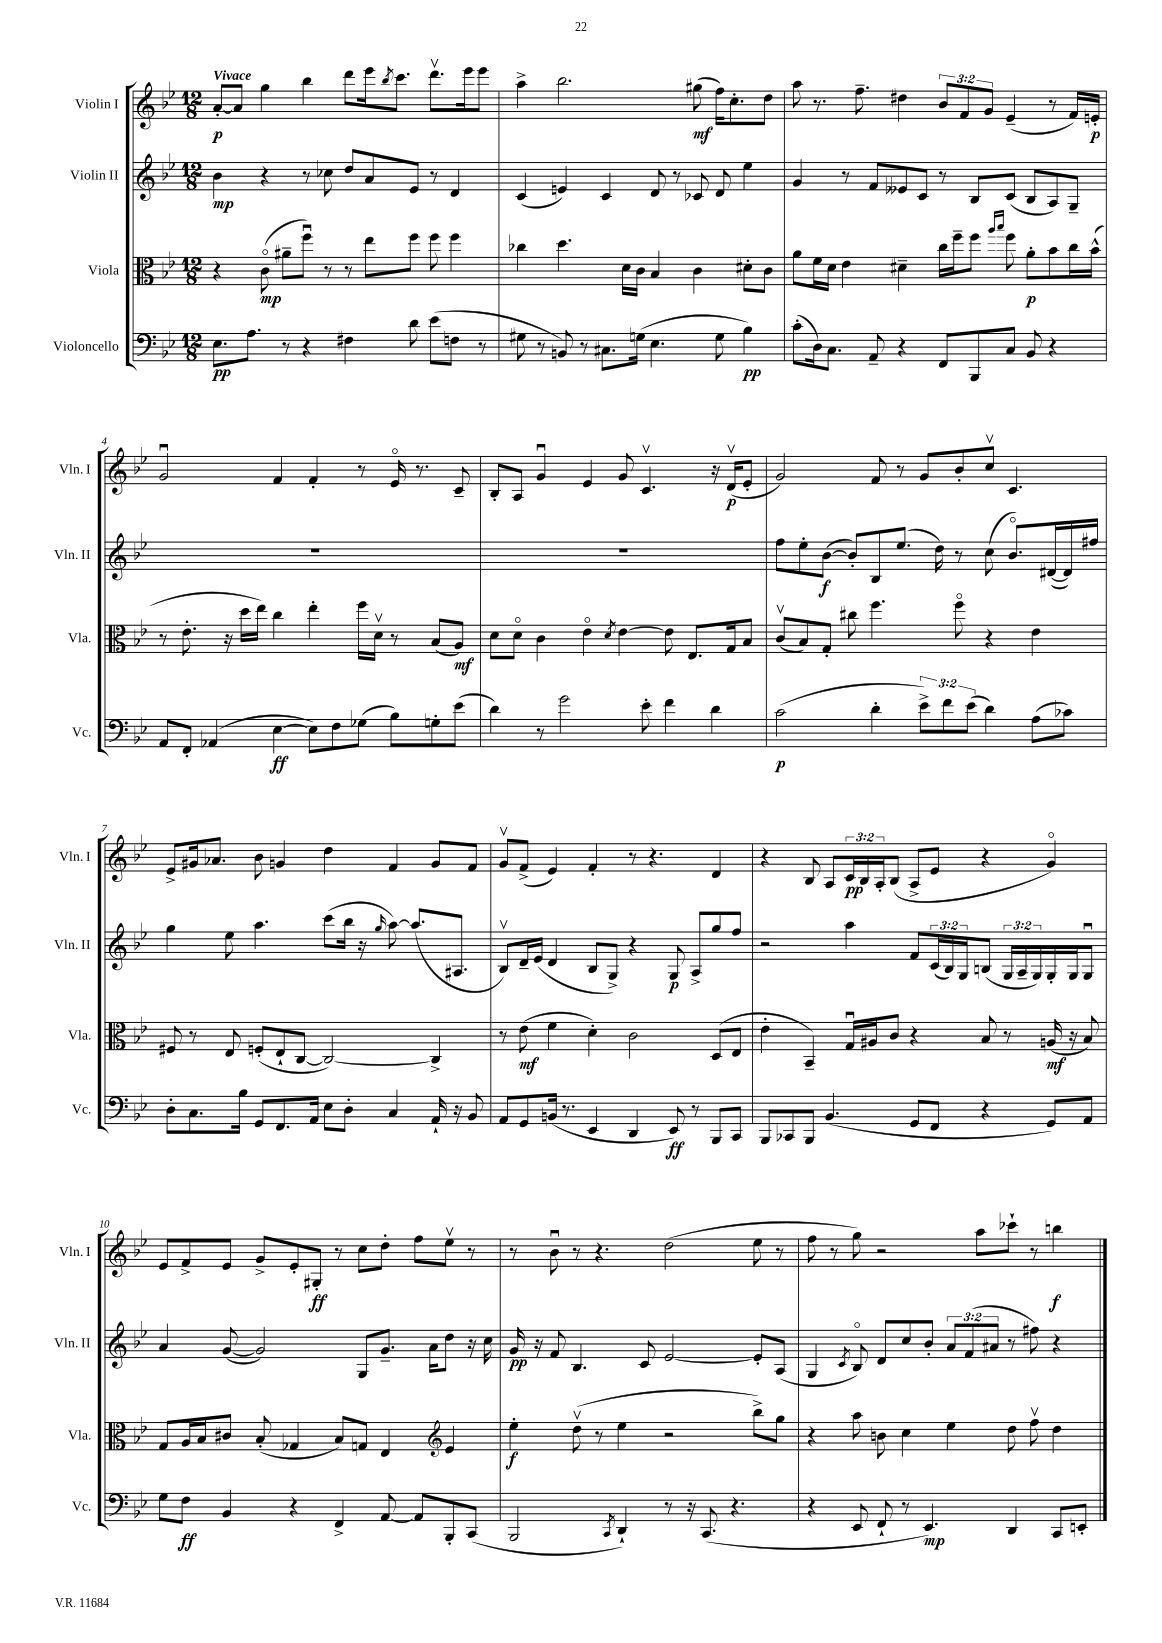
<<
\new StaffGroup <<
\new Staff = "s0" \with { instrumentName = "Violin I" shortInstrumentName = "Vln. I" } {
    \clef treble \key bes \major \numericTimeSignature \time 12/8 \override Staff.TupletNumber.text = #tuplet-number::calc-fraction-text \tempo "Vivace"
    a'8~-.\p a'8 g''4 bes''4 d'''8 ees'''16 \acciaccatura { bes''8 } c'''8. d'''8.\upbow ees'''16 ees'''8 |
    a''4-> bes''2. gis''8\mf( f''16) c''8.-. d''8 |
    a''8 r8. f''8.-- dis''4 \tuplet 3/2 { bes'8 f'8 g'8 } ees'4--( r8 f'16) e'16-.\p |
    g'2\downbow f'4 f'4-. r8 ees'16\flageolet r8. c'8-- |
    bes8-. a8 g'4\downbow ees'4 g'8 c'4.\upbow r16 d'16\upbow\p( ees'8-. |
    g'2) f'8 r8 g'8 bes'8-. c''8\upbow c'4. |
    ees'8-> gis'16 aes'8. bes'8 g'4 d''4 f'4 g'8 f'8 |
    g'8\upbow f'8->( ees'4) f'4-. r8 r4. d'4 |
    r4 bes8 a8 \tuplet 3/2 { c'16\pp bes16 a16-. } bes8( a8-> ees'8 r4 g'4\flageolet) |
    ees'8 f'8-> ees'8 g'8-> ees'8-. gis8-.\ff r8 c''8 d''8-. f''8 ees''8\upbow r8 |
    r8 bes'8\downbow r8 r4. d''2( ees''8 r8 |
    f''8 r8 g''8) r2 a''8 ces'''8-! r8 b''4\f \bar "|." |
}
\new Staff = "s1" \with { instrumentName = "Violin II" shortInstrumentName = "Vln. II" } {
    \clef treble \key bes \major \numericTimeSignature \time 12/8 \override Staff.TupletNumber.text = #tuplet-number::calc-fraction-text
    bes'4\mp r4 r8 ces''8 d''8 a'8 ees'8 r8 d'4 |
    c'4( e'4) c'4 d'8 r8 ces'8 d'8 ees''4 |
    g'4 r8 f'8 eeses'8 c'8 r8 bes8 c'8( bes8 a8) g8-- |
    R1. |
    R1. |
    f''8 ees''8-. bes'8~\f( bes'8-.) bes8 ees''8.( d''16) r8 c''8( bes'8.\flageolet) dis'16~( dis'16) fis''16 |
    g''4 ees''8 a''4. c'''8( bes''16 r16 \grace { g''16 } a''8~) a''8.( ais8. |
    bes8\upbow) d'16-- ees'16( d'4 bes8 g8->) r4 g8\p a8-> g''8 f''8 |
    r2 a''4 f'8 \tuplet 3/2 { c'16( bes16) g16 } b8( \tuplet 3/2 { g16 a16-- g16) } g16-. g16 g8\downbow |
    a'4 g'8~( g'2) g8 g'8.-- a'16 d''8 r16 c''16 |
    g'16\pp r16 f'8 bes4. c'8 ees'2~ ees'8-. a8( |
    g4 \acciaccatura { c'8 } bes8\flageolet) d'8 c''8 bes'8-. \tuplet 3/2 { a'8 f'8( ais'8 } r8 fis''8) r4 \bar "|." |
}
\new Staff = "s2" \with { instrumentName = "Viola" shortInstrumentName = "Vla." } {
    \clef alto \key bes \major \numericTimeSignature \time 12/8
    r4 c'8\flageolet\mp( ais'8-- f''8\downbow) r8 r8 ees''8 f''8 f''8 f''4 |
    ces''4 d''4. d'16 c'16 bes4 c'4 dis'8-. c'8 |
    a'8 f'16 d'16 ees'4 dis'4-- c''16 f''16-- f''8 \grace { a''16 bes''16 } f''8 a'8-.\p bes'8 c''16 bes'16-^( |
    r8 ees'8.-. r16 d''16 ees''16) c''4 ees''4-. f''16 d'16\upbow r8 bes8( a8\mf) |
    d'8 d'8\flageolet c'4 ees'4\flageolet \acciaccatura { d'8 } ees'4~ ees'8 ees8. g16 bes8 |
    c'8\upbow( bes8) g8-. cis''8 f''4. f''8\flageolet r4 ees'4 |
    fis8 r8 ees8 f8-.( ees8-! c8~ c2~) c4-> |
    r8 ees'8\mf( f'4 d'4-.) c'2 d8( ees8 |
    ees'4-. bes,4--) g16\downbow ais16 c'8 r4 bes8 r8 a16\mf( r16 bes8) |
    g8 a16 bes16 cis'8 bes8-.( ges4 bes8) g8 ees4 \clef treble ees'4 |
    ees''4-.\f d''8\upbow( r8 ees''4 r2 bes''8->) g''8 |
    r4 a''8 b'8 c''4 ees''4 d''8 f''8\upbow d''4 \bar "|." |
}
\new Staff = "s3" \with { instrumentName = "Violoncello" shortInstrumentName = "Vc." } {
    \clef bass \key bes \major \numericTimeSignature \time 12/8 \override Staff.TupletNumber.text = #tuplet-number::calc-fraction-text
    ees8.\pp a8. r8 r4 fis4 d'8 ees'8( f8 r8 |
    gis8 r8 b,8) r8 cis8. g16( ees4. g8 bes4\pp) |
    c'8-.( d16) c8. a,8-- r4 f,8 bes,,8 c8 bes,8 r4 |
    a,8 f,8-. aes,4( ees4~\ff ees8) f8 ges8( bes8) g8-. ees'8( |
    d'4) r8 g'2 ees'8-. f'4 d'4 |
    c'2\p( d'4-. \tuplet 3/2 { ees'8->) f'8 ees'8( } d'4) a8( ces'8) |
    d8-. c8. bes16 g,8 f,8. a,16 ees8 d8-. c4 a,16-! r16 bes,8 |
    a,8 g,8 b,16( r8. ees,4 d,4 ees,8\ff) r8 bes,,8 c,8 |
    bes,,8 ces,8 bes,,8 bes,4.( g,8 f,8 r4 g,8) a,8 |
    g8 f8\ff bes,4 r4 f,4-> a,8~ a,8 bes,,8-. c,8( |
    bes,,2 \acciaccatura { c,8 } d,4-!) r8 r16 c,8.( r4. |
    r4 ees,8 f,8-! r8 ees,4.\mp) d,4 c,8 e,8-. \bar "|." |
}
>>
>>
